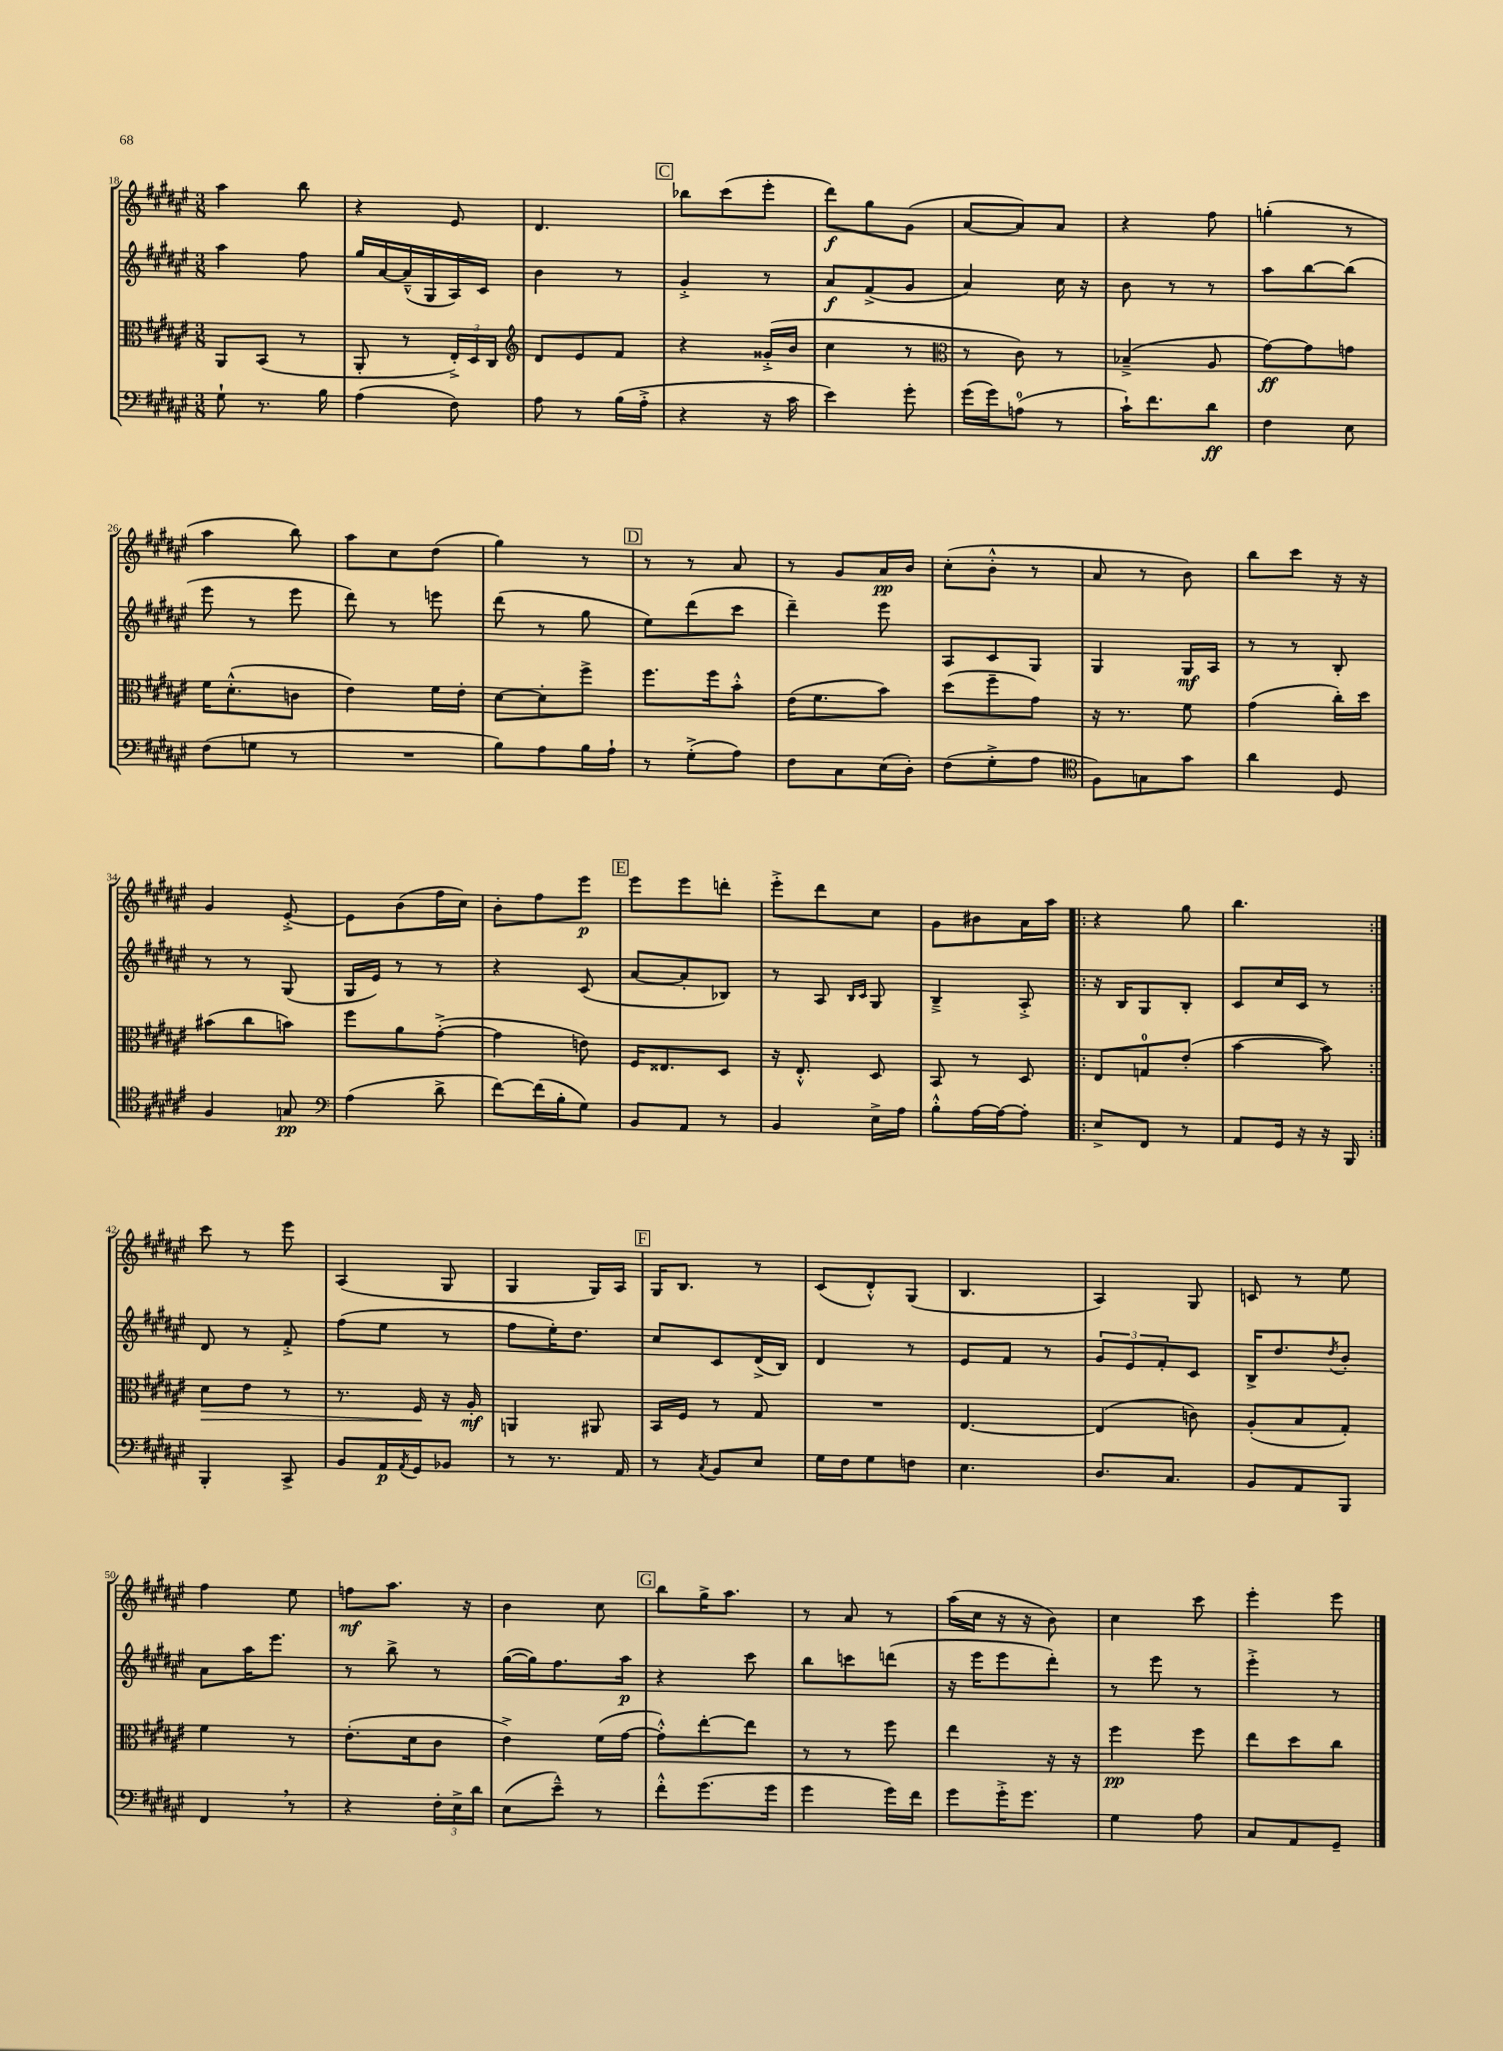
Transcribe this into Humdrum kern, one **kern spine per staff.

**kern	**kern	**kern	**kern
*staff4	*staff3	*staff2	*staff1
*clefF4	*clefC3	*clefG2	*clefG2
*k[f#c#g#d#a#e#]	*k[f#c#g#d#a#e#]	*k[f#c#g#d#a#e#]	*k[f#c#g#d#a#e#]
*M3/8	*M3/8	*M3/8	*M3/8
8G#`	8AA#	4aa#	4aa#
8.r	(8BB	.	.
.	8r	8ff#	8bb
16B	.	.	.
=	=	=	=
(4A#	8AA#'	16gg#	4r
.	.	[16a#	.
.	8r	(16a#~^^]	.
.	.	16G#	.
8F#)	24E#'^)	16A#)	8e#
.	24D#	.	.
.	.	16c#	.
.	24C#	.	.
=	=	=	=
*	*clefG2	*	*
8A#	8d#	4b	4.d#
8r	8e#	.	.
(16B	8f#	8r	.
16A#'^	.	.	.
=	=	=	=
4r	4r	4g#'^	8bb-
.	.	.	(8ccc#
16r	(16g##'^	8r	8eee#'
16c#	16b	.	.
=	=	=	=
4e#)	4cc#	8a#	8ddd#)
.	.	(8f#^	8gg#
8g#'	8r	8g#	(8g#
=	=	=	=
*	*clefC3	*	*
(16g#	8r	4a#)	[8a#
16g#)	.	.	.
(8A	8c#)	.	8a#])
8r	8r	16cc#	8a#
.	.	16r	.
=	=	=	=
16c#`)	(4B-~^	8b	4r
8.f#	.	.	.
.	.	8r	.
8d#	8A#	8r	8ff#
=	=	=	=
4F#	[8g#)	8aa#	(4gg'
.	8g#]	[8bb	.
8E#	8g	(8bb]	8r
=	=	=	=
(8F#	16f#	8eee#	4aa#
.	(8.d#'^^	.	.
8G	.	8r	.
8r	8c	8eee#	8bb)
=	=	=	=
4.r	4e#)	8ddd#)	8aa#
.	.	8r	8cc#
.	16f#	8eee	(8dd#
.	16e#'	.	.
=	=	=	=
8B)	[8d#	(8ddd#	4gg#)
8A#	8d#']	8r	.
16B	8ff#^	8gg#	8r
16A#`	.	.	.
=	=	=	=
8r	8.ff#	8ee#)	8r
(8G#'^	.	(8ddd#	8r
.	16ff#	.	.
8A#)	8b'^^	8ccc#	8a#
=	=	=	=
8F#	(16e#	4ddd#~)	8r
.	8.f#	.	.
8C#	.	.	8g#
(16E#	8b)	8eee#	16a#
16D#')	.	.	16b
=	=	=	=
(8F#	(8dd#	8A#	(8cc#'
8G#'^	8ff#~	8c#	8b'^^
8A#	8g#)	8G#	8r
=	=	=	=
*clefC4	*	*	*
8F#)	16r	4G#	8a#
.	8.r	.	.
8G	.	.	8r
8g#	8f#	16G#	8b)
.	.	16A#	.
=	=	=	=
4a#	(4g#	8r	8bb
.	.	8r	8ccc#
8D#	16cc#')	8B'	16r
.	16dd#	.	16r
=	=	=	=
4F#	(8b#	8r	4g#
.	8cc#	8r	.
8G	8b)	(8G#	[8e#'^
=	=	=	=
*clefF4	*	*	*
(4A#	8ff#	16G#	8e#]
.	.	16e#)	.
.	8a#	8r	(8b
8d#^	([8g#'^	8r	16ff#
.	.	.	16cc#)
=	=	=	=
[8f#)	4g#]	4r	8b'
(16f#]	.	.	8ff#
16B'	.	.	.
8G#)	8e)	(8c#	8eee#
=	=	=	=
8BB	16F#	[8a#	8eee#
.	8.E##	.	.
8AA#	.	8a#']	8eee#
8r	8D#	8B-)	8ddd'
=	=	=	=
4BB	16r	8r	8eee#'^
.	8.E#'^^	.	.
.	.	8A#	8ddd#
.	.	16qqB	.
.	.	16qqc#	.
16E#^	8D#	8G#	8cc#
16A#	.	.	.
=	=	=	=
8B'^^	8BB	4B~^	8g#
[16A#	8r	.	8b#
16A#_	.	.	.
8A#']	8D#	8A#'^	16a#
.	.	.	16aa#
=!|:	=!|:	=!|:	=!|:
8E#^	8E#	16r	4r
.	.	16B	.
8FF#	8G	8G#	.
8r	(8e#'	8B'	8gg#
=	=	=	=
8AA#	[4b	8c#	4.bb
16GG#	.	16cc#	.
16r	.	16c#	.
16r	8b])	8r	.
16BBB	.	.	.
=:|!	=:|!	=:|!	=:|!
4BBB'	8d#	8d#	8ccc#
.	8e#	8r	8r
8CC#^	8r	8f#'^	8eee#
=	=	=	=
8BB	8.r	(8ff#	(4A#
16AA#	.	8ee#	.
8qAA#	.	.	.
16GG#	16F#	.	.
8BB-	16r	8r	8G#
.	16A#'	.	.
=	=	=	=
8r	4AA	8ff#	4G#
8.r	.	16ee#')	.
.	.	8.dd#	.
.	8AA#	.	16G#)
16AA#	.	.	16A#
=	=	=	=
8r	16BB	8cc#	16G#
.	16F#	.	8.B
8qC#	.	.	.
8BB	8r	8c#	.
8E#	8G#	(16d#^	8r
.	.	16B)	.
=	=	=	=
16G#	4.r	4d#	(8c#
16F#	.	.	.
8G#	.	.	8d#'^^)
8F	.	8r	(8G#
=	=	=	=
4.E#	[4.E#	8e#	4.B
.	.	8f#	.
.	.	8r	.
=	=	=	=
8.D#	(4E#]	12g#	4A#)
.	.	12e#	.
.	.	12f#'	.
8.C#	.	.	.
.	8c)	8c#	8G#
=	=	=	=
8BB	(8A#'	16B^	8c
.	.	8.dd#	.
8AA#	8B	.	8r
.	.	8qdd#	.
8BBB	8G#')	8b'	8ee#
=	=	=	=
4FF#	4f#	8a#	4ff#
.	.	16aa#	.
.	.	8.eee#	.
8r	8r	.	8ee#
=	=	=	=
4r	(8.e#'	8r	8ff
.	.	8bb^	8.aa#
.	16d#	.	.
24F#'	8c#	8r	.
24E#^	.	.	.
.	.	.	16r
24d#	.	.	.
=	=	=	=
(8E#	4e#^)	([16gg#	4b
.	.	16gg#])	.
8e#~^^)	.	8.ff#	.
8r	(16f#	.	8cc#
.	[16g#	16aa#	.
=	=	=	=
8f#'^^	8g#'^^])	4r	8bb
(8.g#	[8ee#'	.	16gg#^
.	.	.	8.aa#
.	8ee#]	8ccc#	.
16g#	.	.	.
=	=	=	=
4g#	8r	8bb	8r
.	8r	8ccc	8a#
16g#)	8ff#	(8ddd	8r
16f#	.	.	.
=	=	=	=
8g#	4ee#	16r	(16aa#
.	.	16eee#	16cc#
16g#'^	.	8eee#	16r
8.g#	.	.	16r
.	16r	8ddd#')	8b)
.	16r	.	.
=	=	=	=
4G#	4ff#	8r	4cc#
.	.	8eee#	.
8A#	8ff#	8r	8ccc#
=	=	=	=
8C#	8ee#	4eee#'^	4eee#'
8AA#	8dd#	.	.
8GG#~	8cc#	8r	8eee#
==	==	==	==
*-	*-	*-	*-
